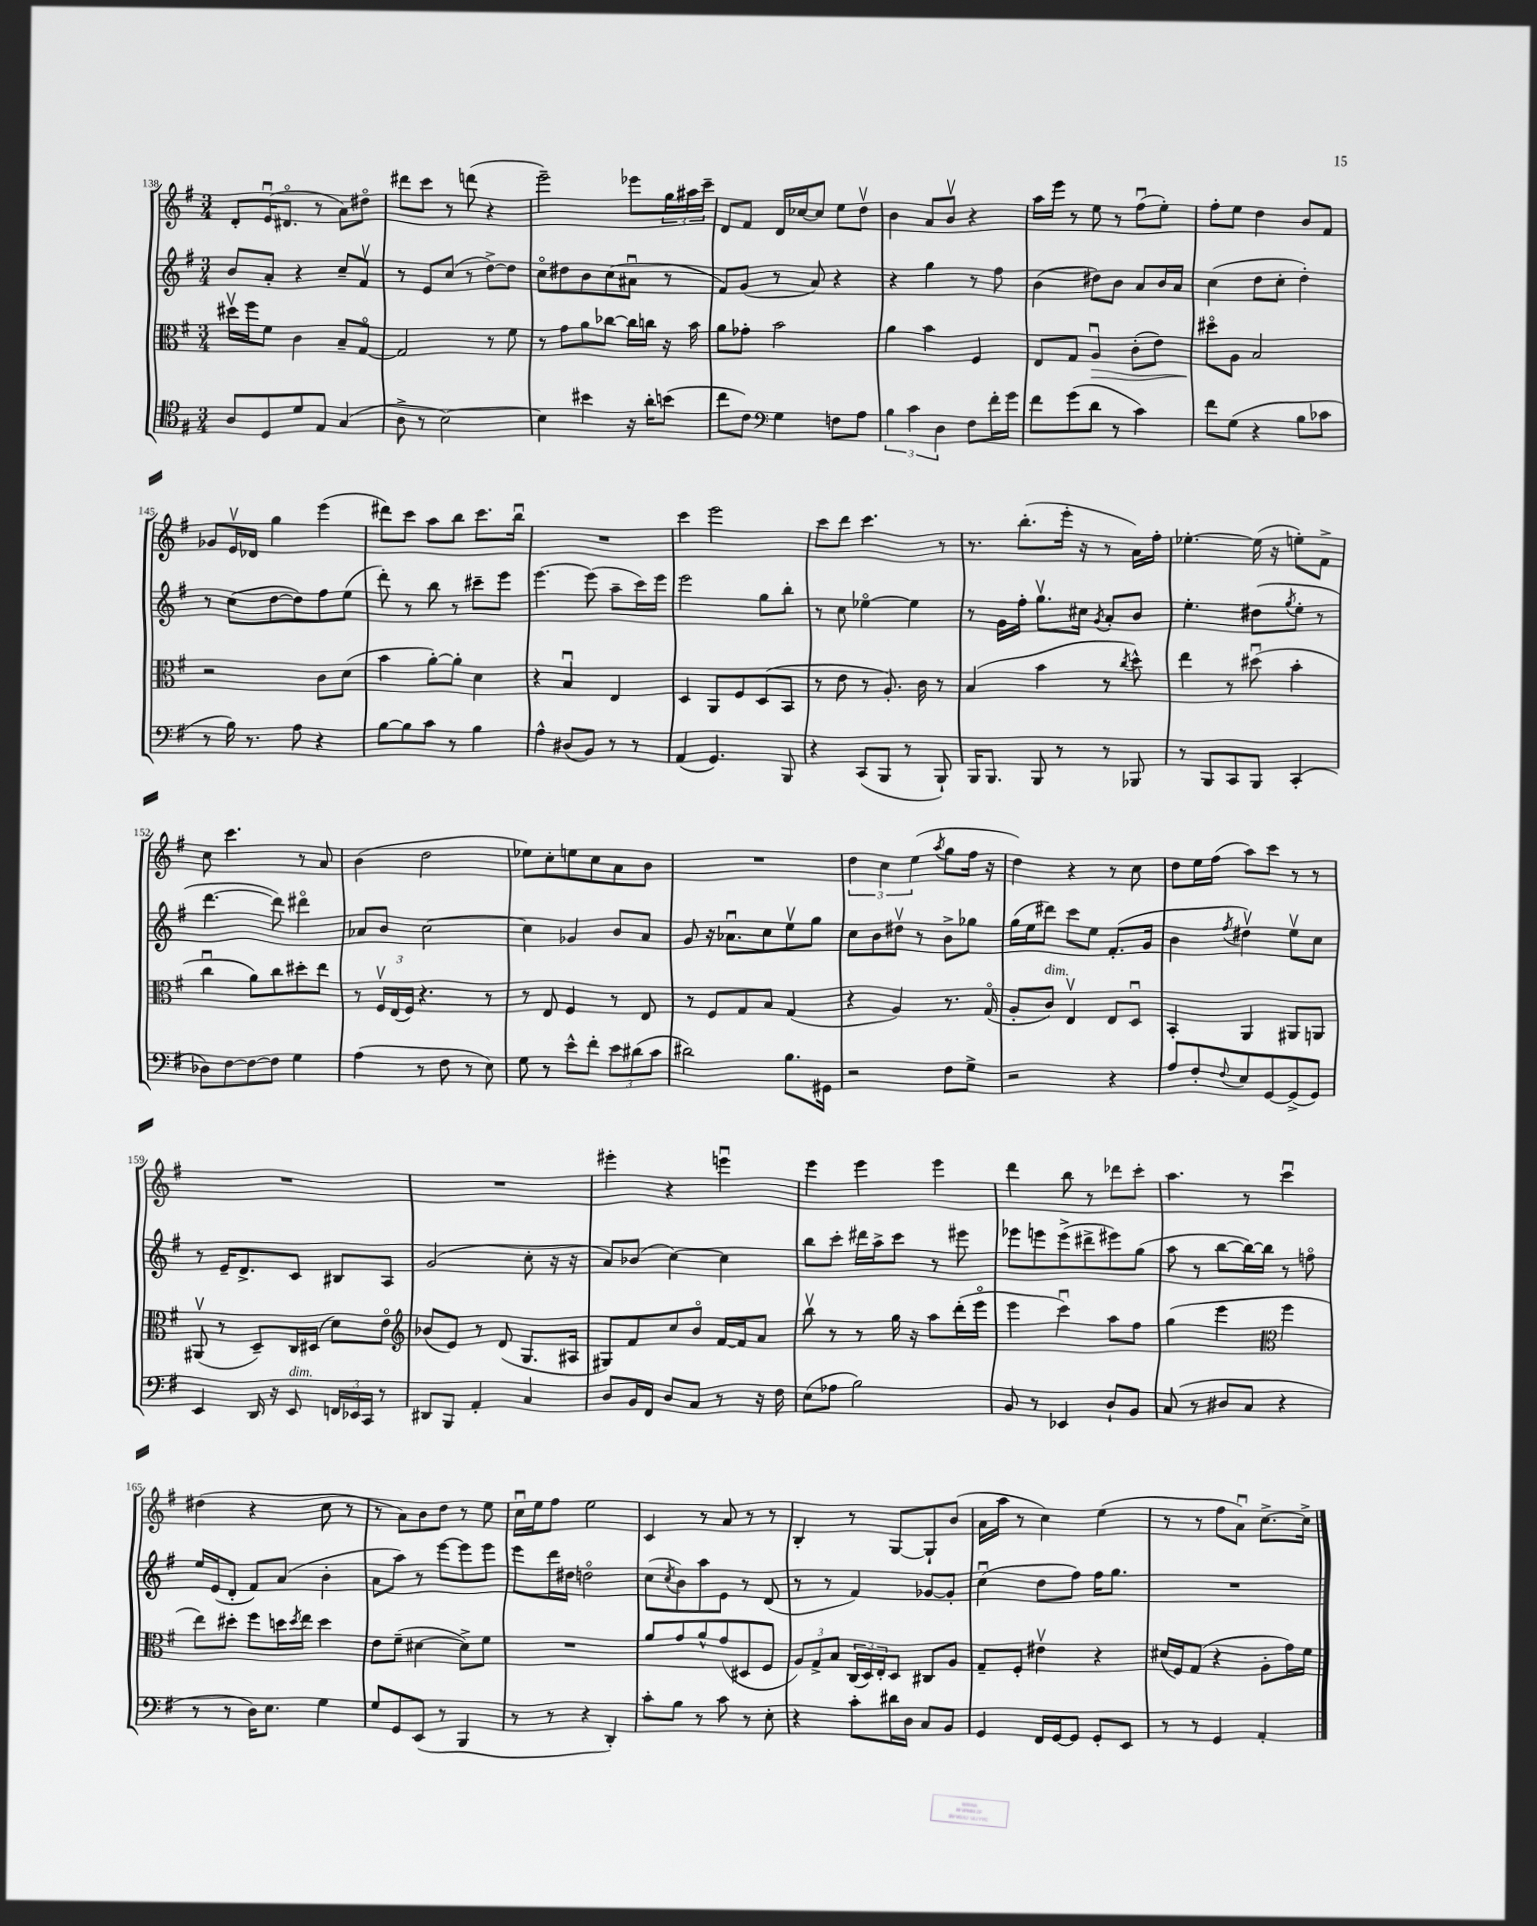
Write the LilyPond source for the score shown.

<<
\new StaffGroup <<
\new Staff = "s0" {
    \clef treble \key g \major \numericTimeSignature \time 3/4
    d'8-. e'16\downbow( dis'8.\flageolet r8 a'8) dis''8\flageolet |
    dis'''8 c'''8 r8 d'''8( r4 |
    e'''2--) ees'''8 \tuplet 3/2 { g''16 ais''16 c'''16-- } |
    d'8 fis'8 d'16 ces''16~ ces''8 e''8 d''8\upbow |
    b'4 a'8 b'8\upbow r4 |
    a''16 e'''16 r8 e''8 r8 fis''8\downbow( e''8-.) |
    fis''8-. e''8 d''4 b'8 fis'8 |
    ges'8 e'16\upbow des'16 g''4 e'''4( |
    dis'''8) c'''8 a''8 b''8 c'''8. b''16\downbow |
    R2. |
    c'''4 e'''2 |
    c'''8 d'''8 c'''4. r8 |
    r8. b''8.-.( e'''16-. r16 r8 a'16) fis''16-. |
    ees''4.~-. ees''16( r16 e''8-.) fis'8-> |
    c''8 c'''4. r8 a'8 |
    b'4( d''2 |
    ees''8) c''8-. e''8 c''8 a'8 b'8 |
    R2. |
    \tuplet 3/2 { d''4 c''4 e''4( } \acciaccatura { a''8 } g''8 fis''16 r16 |
    d''4) r4 r8 c''8 |
    d''8 e''16 fis''16( a''8) c'''8 r8 r8 |
    R2. |
    R2. |
    eis'''4-. r4 e'''4\downbow |
    e'''4 e'''4 e'''4 |
    d'''4 b''8 r8 des'''8 c'''8-. |
    a''4. r8 c'''4\downbow |
    dis''4( r4 c''8 r8 |
    r8 a'8) b'8 d''8 r8 e''8 |
    c''16\downbow e''16 fis''8 e''2 |
    c'4 r8 a'8 r8 r8 |
    b4-. r8 g8~ g8-! b'8( |
    a'16 a''16 r8 c''4) e''4( |
    r8 r8 fis''8 a'8\downbow) c''8.~-> c''16-> \bar "|." |
}
\new Staff = "s1" {
    \clef treble \key g \major \numericTimeSignature \time 3/4
    b'8 a'8-. r4 c''8-- fis'8\upbow |
    r8 e'8 c''8( r8 d''8~->) d''8 |
    c''8\flageolet dis''8 b'8 c''8( ais'8\downbow r8 |
    fis'8) g'8( r8 a'8) r4 |
    r4 g''4 r8 fis''8 |
    b'4( dis''8) b'8 a'8 b'16 a'16 |
    c''4( d''8 c''8-. d''4-.) |
    r8 c''8( d''8~ d''8) fis''8 e''8( |
    d'''8-.) r8 b''8 r8 cis'''8-- e'''8 |
    e'''4.~ e'''8( a''8-- c'''16) e'''16 |
    e'''2 g''8 b''8-. |
    r8 c''8 ees''4~\flageolet ees''4 |
    r8 g'16 fis''16-. g''8.\upbow cis''16 \acciaccatura { g'8 } a'8-. b'8 |
    e''4.-. dis''8( \acciaccatura { g''8 } e''8-. r8 |
    d'''4.~ d'''8) dis'''4\flageolet |
    aes'8 b'8 c''2~ |
    c''4 ges'4 b'8 a'8 |
    g'8 r16 aes'8.\downbow c''8 e''8\upbow g''8 |
    c''8 b'8 dis''8\upbow r8 b'8-> ges''8 |
    g''16( e''16 dis'''8) c'''8 e''8 fis'8.-.( g'16 |
    b'4 \acciaccatura { fis''8 } dis''4\upbow) e''8\upbow c''8 |
    r8 e'16-- d'8.-> c'8 bis8 a8 |
    g'2( c''8-. r16 r16 |
    a'8) bes'8( c''4~) c''4 |
    b''8 c'''8-. dis'''16 a''16-> c'''8 r8 eis'''8 |
    ees'''8 e'''8 e'''8->( dis'''8-> eis'''8) g''8( |
    a''8 r8 b''8~ b''16~) b''16 r8 f''8\flageolet |
    e''16 e'16( d'8-. fis'8) a'8( b'4-. |
    a'8 a''8) r8 e'''8~ e'''8 e'''8 |
    e'''8 d'''16 dis''16 d''2\flageolet |
    c''8( \acciaccatura { c''8 } b'8) a''8 e'8 r8 d'8( |
    r8 r8 fis'4) ges'8~ ges'8-. |
    c''4\downbow( d''8 fis''8) fis''16 g''8. |
    R2. \bar "|." |
}
\new Staff = "s2" {
    \clef alto \key g \major \numericTimeSignature \time 3/4
    dis''16\upbow fis''16 fis'8 c'4 b8-- g8~\flageolet |
    g2 r8 fis'8 |
    r8 g'8 a'8 ces''8~ ces''16 c''16 r16 b'16 |
    a'8 ges'8-. b'2 |
    a'4 b'4 fis4 |
    e8 g8 a4\downbow\> c'8-.( e'8) |
    dis''8\flageolet\! a8 b2 |
    r2 c'8 d'8( |
    b'4 a'8~-.) a'8-. d'4 |
    r4 b4\downbow e4 |
    d4 a,8 fis8 d8( b,8 |
    r8 e'8 r8 a8.-.) c'16 r8 |
    b4( b'4 r8 \acciaccatura { c''8 } d''8-^) |
    e''4 r8 dis''8\downbow( b'4-. |
    c''4\downbow a'8) c''8 dis''8-. e''8 |
    r8 \tuplet 3/2 { fis16\upbow e16( fis16) } r4. r8 |
    r8 e8 fis4 r8 e8 |
    r8 fis8 g8 b8 g4( |
    r4 a4) r8. g16\flageolet( |
    a8-. c'8^\markup { \italic "dim." }) e4\upbow e8 d8\downbow |
    b,4-. a,4 ais,8 a,8 |
    ais,8\upbow( r8 d8--) c16 dis16( d'8) e'8\flageolet |
    \clef treble bes'8( e'8) r8 d'8( g8. ais16 |
    gis8) fis'8 c''8 b'8\flageolet fis'16~ fis'16 a'8 |
    b''8\upbow r8 r8 g''16 r16 a''8 d'''16-.( e'''16\flageolet |
    e'''4 c'''4\downbow) a''8 fis''8 |
    g''4( e'''4 \clef alto fis''4 |
    e''8) dis''8-. fis''8 d''16 \acciaccatura { d''8 } e''16 d''4 |
    e'8 fis'8--( dis'4~ dis'8->) fis'8 |
    R2. |
    a'8 g'8 a'8-^ g'8( dis8 fis8 |
    \tuplet 3/2 { a8) g8-> b8 } \tuplet 3/2 { c16( d16) e16-. } d8 cis8 a8 |
    g8-- fis8-. eis'4\upbow r4 |
    dis'16( fis16) g8( r4 a8-. g'16) fis'16 \bar "|." |
}
\new Staff = "s3" {
    \clef tenor \key g \major \numericTimeSignature \time 3/4
    a8 d8 d'8 e8 g4( |
    a8-> r8 b2~) |
    b4 bis'4 r16 a'16-. b'8( |
    c''8 c'8) \clef bass g4 f8 a8 |
    \tuplet 3/2 { b4 c'4 d4 } fis8 fis'16-. g'16 |
    fis'8 g'8( d'8 r8 c'4) |
    fis'8 g8( r4 b8 ces'8 |
    r8 b16) r8. a8 r4 |
    b8~ b8 c'8 r8 b4 |
    a4-^ dis8( b,8) r8 r8 |
    a,4( g,4.) b,,8 |
    r4 c,8( b,,8 r8 b,,8-!) |
    b,,16 b,,8. b,,8 r8 r8 bes,,8 |
    r8 b,,8 c,8 b,,8 c,4-.( |
    des8) fis8~ fis8~ fis8 g4 |
    a4( r8 fis8 r8 e8) |
    g8 r8 e'8-^ fis'8-. \tuplet 3/2 { e'8 dis'8( c'8 } |
    dis'2) b8. gis,16 |
    r2 fis8 g8-> |
    r2 r4 |
    a8 fis8-. \appoggiatura { fis8 } e8 g,8~ g,8->( g,8) |
    e,4 d,16 r16 e,8^\markup { \italic "dim." } \tuplet 3/2 { f,16 ees,16 c,16 } r8 |
    dis,8 b,,8 a,4-. c4 |
    d8 b,16 fis,16 d8 c8 r8 r16 fis16 |
    e8( aes8 b2) |
    b,8 r8 ees,4 d8-! b,8 |
    c8( r8 dis8 c8 r4 |
    r8 r8 d16) e8. g4 |
    g8 g,8 e,8( r8 b,,4 |
    r8 r8 r4 d,4-.) |
    c'8-. b8 r8 c'8 r8 e8-. |
    r4 c'8-. dis'16 d16 c8 b,8 |
    g,4 fis,16 g,16~ g,8 g,8-. e,8 |
    r8 r8 g,4 a,4-. \bar "|." |
}
>>
>>
\layout { \context { \Score currentBarNumber = #138 } }
